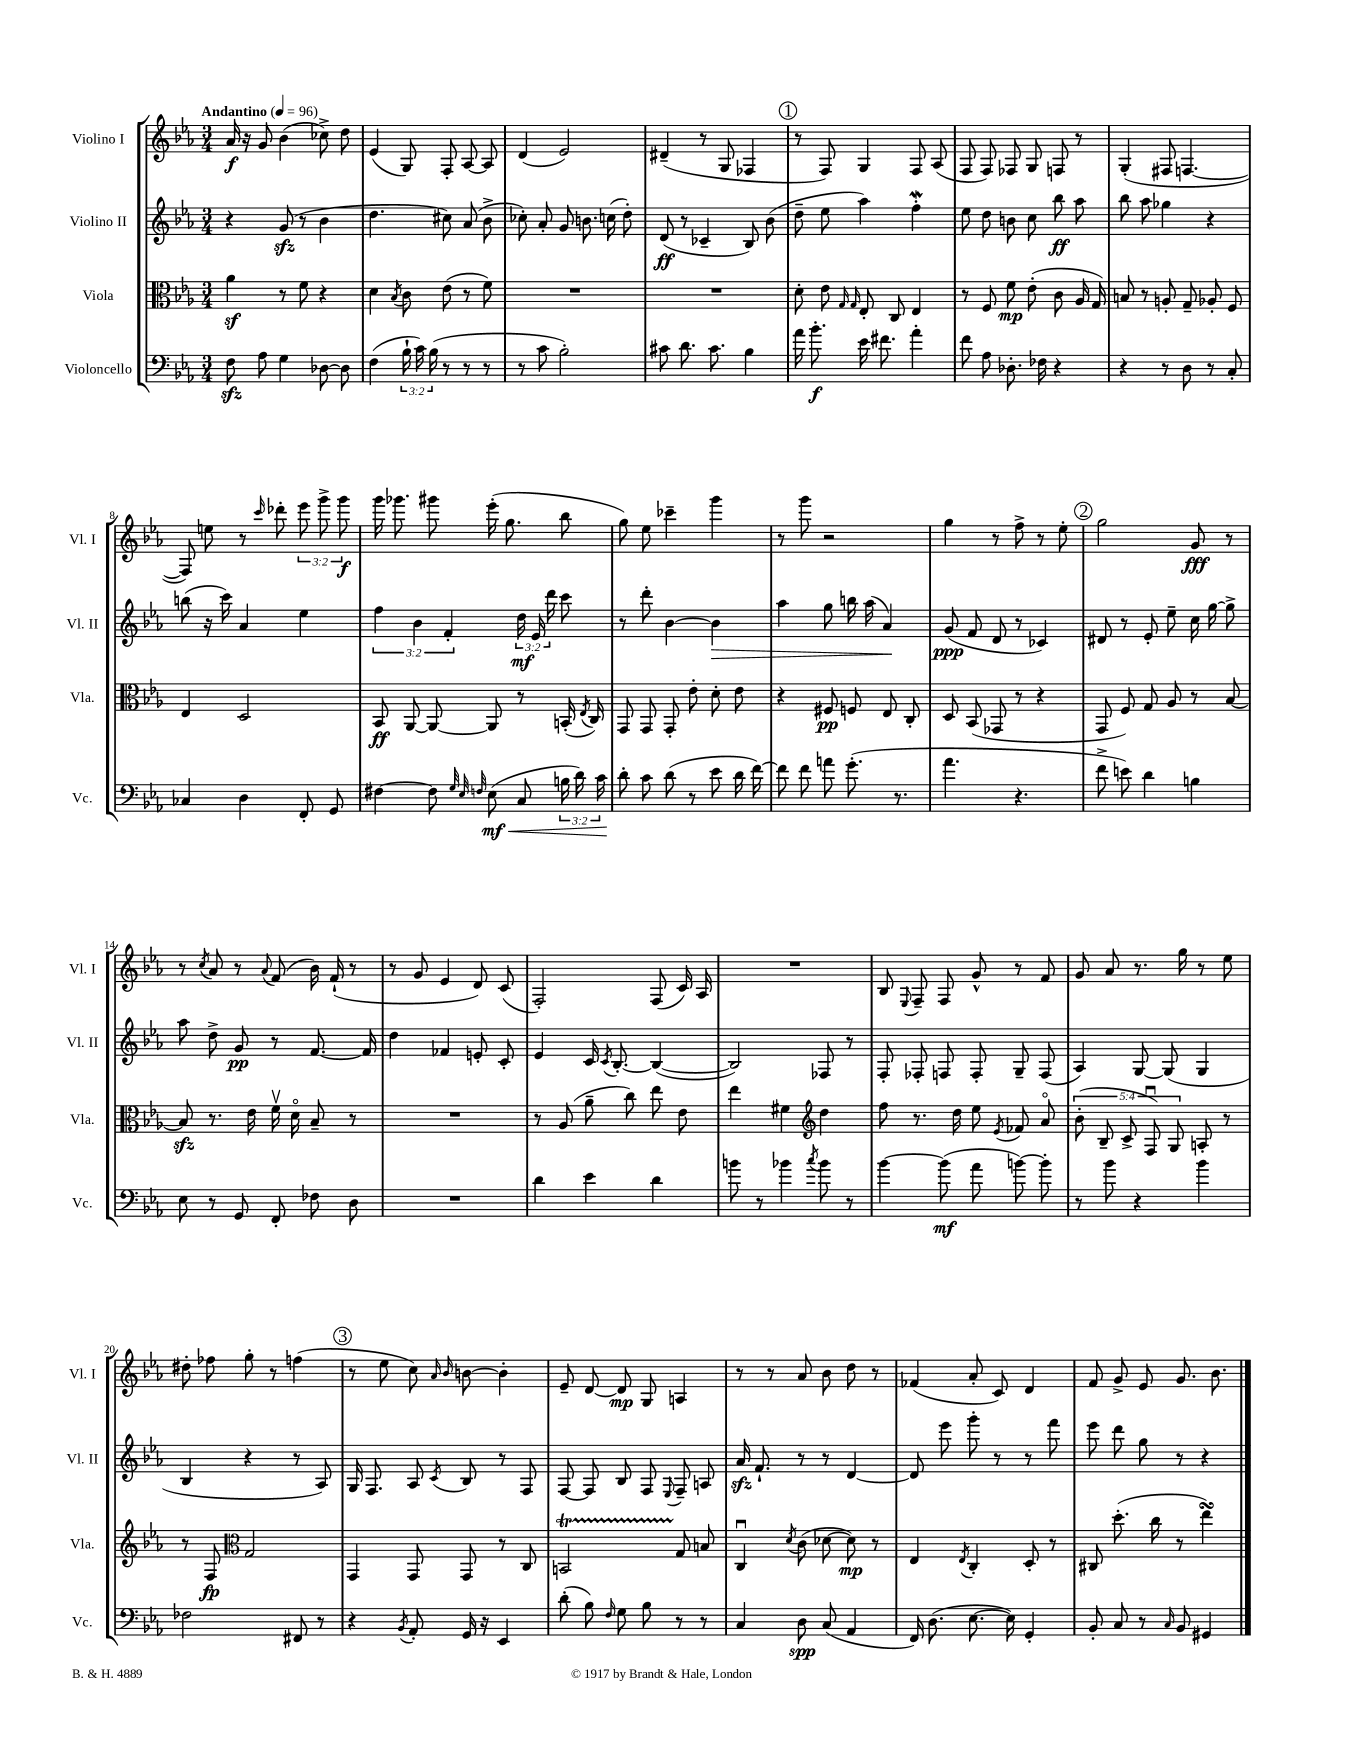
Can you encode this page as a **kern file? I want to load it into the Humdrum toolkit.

**kern	**dynam	**kern	**dynam	**kern	**dynam	**kern	**dynam
*part4	*part4	*part3	*part3	*part2	*part2	*part1	*part1
*staff4	*staff4	*staff3	*staff3	*staff2	*staff2	*staff1	*staff1
*I"Violoncello	*	*I"Viola	*	*I"Violino II	*	*I"Violino I	*
*I'Vc.	*	*I'Vla.	*	*I'Vl. II	*	*I'Vl. I	*
*clefF4	*	*clefC3	*	*clefG2	*	*clefG2	*
*k[b-e-a-]	*	*k[b-e-a-]	*	*k[b-e-a-]	*	*k[b-e-a-]	*
*M3/4	*	*M3/4	*	*M3/4	*	*M3/4	*
*MM96	*	*MM96	*	*MM96	*	*MM96	*
=1	=1	=1	=1	=1	=1	=1	=1
!	!	!	!	!	!	!LO:TX:a:B:t=Andantino	!
8Fzz\	.	4a-z\	.	4r	.	16a-/	f
.	.	.	.	.	.	16r	.
8A-\	.	.	.	.	.	8g/	.
4G\	.	8r	.	(8gzz/	.	(4b-\	.
.	.	8f\	.	8r	.	.	.
[8D-X\	.	4r	.	4b-\	.	8cc-X^\)	.
8D-\]	.	.	.	.	.	8dd\	.
=2	=2	=2	=2	=2	=2	=2	=2
(4F\	.	4d\	.	4.dd\	.	(4e-/	.
.	.	8qB-/	.	.	.	.	.
24B-`\	.	8c\	.	.	.	8G/)	.
24c\)	.	.	.	.	.	.	.
(24B-\	.	.	.	.	.	.	.
8r	.	(8e-\	.	8cc#X\)	.	8F'/	.
8r	.	8r	.	(8a-/	.	[8A-/	.
8r	.	8f\)	.	8b-^\	.	8A-/]	.
=3	=3	=3	=3	=3	=3	=3	=3
8r	.	2.r	.	8cc-X'\)	.	(4d/	.
8c\	.	.	.	8a-'/	.	.	.
2B-'\)	.	.	.	8g/	.	2e-/)	.
.	.	.	.	8.bn\	.	.	.
.	.	.	.	(16ccn\	.	.	.
.	.	.	.	8dd'\)	.	.	.
=4	=4	=4	=4	=4	=4	=4	=4
8c#X\	.	2.r	.	(8d/	ff	(4d#X~/	.
8.d\	.	.	.	8r	.	.	.
.	.	.	.	4c-X~/	.	8r	.
8.c#\	.	.	.	.	.	.	.
.	.	.	.	.	.	8G/	.
4B-\	.	.	.	8B-/)	.	4F-X/	.
.	.	.	.	(8b-\	.	.	.
!!LO:REH:place=s1:t=1
=5	=5	=5	=5	=5	=5	=5	=5
16a-\	.	8d'\	.	8dd~\	.	8r	.
8.b-'\	f	.	.	.	.	.	.
.	.	8e-\	.	8ee-\	.	8F/)	.
.	.	16qqG/	.	.	.	.	.
.	.	16qqG/	.	.	.	.	.
16e-\	.	8E-'/	.	4aa-\)	.	4G/	.
8.f#X\	.	.	.	.	.	.	.
.	.	8C/	.	.	.	.	.
4a-'\	.	4E-/	.	4ffW'\	.	8F/	.
.	.	.	.	.	.	(8A-/	.
=6	=6	=6	=6	=6	=6	=6	=6
8f\	.	8r	.	8ee-\	.	8F/	.
8A-\	.	8F/	.	8dd\	.	8F/)	.
8.D-X'\	.	8f\	mp	8bn\	.	8F-X/	.
.	.	(8e-'\	.	8cc\	.	8G/	.
16F-X\	.	.	.	.	.	.	.
4r	.	8c\	.	8bb-\	ff	8Fn/	.
.	.	16A-/	.	8aa-\	.	8r	.
.	.	16G/)	.	.	.	.	.
=7	=7	=7	=7	=7	=7	=7	=7
4r	.	8Bn/	.	8bb-\	.	(4G'/	.
.	.	8r	.	8aa-\	.	.	.
8r	.	8An'/	.	4gg-X\	.	8F#X/	.
8D\	.	8G~/	.	.	.	[4.Fn/	.
8r	.	8A-X'/	.	4r	.	.	.
8C'/	.	8F/	.	.	.	.	.
!!LO:LB:g=z
=8	=8	=8	=8	=8	=8	=8	=8
4C-X/	.	4E-/	.	(8bbn\	.	8F/])	.
.	.	.	.	16r	.	8een\	.
.	.	.	.	16ccc\)	.	.	.
4D\	.	2D/	.	4a-/	.	8r	.
.	.	.	.	.	.	16qqccc/	.
.	.	.	.	.	.	8ddd-X'\	.
8FF'/	.	.	.	4ee-\	.	12eee-\	.
.	.	.	.	.	.	12ggg^\	.
8GG/	.	.	.	.	.	.	.
.	.	.	.	.	.	12ggg\	f
=9	=9	=9	=9	=9	=9	=9	=9
[4F#X\	.	8BB-/	ff	6ff\	.	16ggg\	.
.	.	.	.	.	.	8.ggg-X\	.
.	.	[8AA-/	.	.	.	.	.
.	.	.	.	6b-\	.	.	.
8F#\]	.	8AA-/_	.	.	.	8ggg#X\	.
.	.	.	.	6f'/	.	.	.
32qqG/	.	.	.	.	.	.	.
32qqE-/	.	.	.	.	.	.	.
32qqFn/	.	.	.	.	.	.	.
!	!LO:HP:b	!	!	!	!	!	!
(8E-\	< mf	8AA-/]	.	.	.	(16eee-'\	.
.	.	.	.	.	.	8.gg\	.
8C/	.	8r	.	24dd\	mf	.	.
.	.	.	.	24e-/	.	.	.
.	.	.	.	24ddd\	.	.	.
24Bn\	.	(16BBn'/	.	8ccc\	.	8bb-\	.
24d\)	.	.	.	.	.	.	.
.	.	8qE-/	.	.	.	.	.
.	.	16C/)	.	.	.	.	.
24c\	.	.	.	.	.	.	.
=10	=10	=10	=10	=10	=10	=10	=10
8d'\	.	8GG/	.	8r	.	8gg\)	.
8c\	[	8GG/	.	8ddd'\	.	8ee-\	.
(8d\	.	8GG'/	.	[4b-\	.	4ccc-X~\	.
8r	.	8e-'\	.	.	.	.	.
!	!	!	!	!	!LO:HP:b	!	!
8e-\	.	8d'\	.	4b-\]	>	4ggg\	.
16d\	.	8e-\	.	.	.	.	.
[16f\)	.	.	.	.	.	.	.
=11	=11	=11	=11	=11	=11	=11	=11
8f\]	.	4r	.	4aa-\	.	8r	.
8f\	.	.	.	.	.	8ggg\	.
8an\	.	8F#X/	pp	8gg\	.	2r	.
(8.g'\	.	8Fn/	.	16bbn\	.	.	.
.	.	.	.	(16aa-\	.	.	.
.	.	8E-/	.	4a-/)	.	.	.
8.r	.	.	.	.	.	.	.
.	.	8C'/	.	.	.	.	.
.	.	.	.	.	]	.	.
=12	=12	=12	=12	=12	=12	=12	=12
4.a-\	.	8D/	.	(8g/	ppp	4gg\	.
.	.	(8BB-/	.	8f/	.	.	.
.	.	8GG-X/	.	8d/	.	8r	.
4.r	.	8r	.	8r	.	8ff^\	.
.	.	4r	.	4c-X/)	.	8r	.
.	.	.	.	.	.	8ee-'\	.
!!LO:REH:place=s1:t=2
=13	=13	=13	=13	=13	=13	=13	=13
8f^\	.	8GG/	.	8d#X/	.	2gg\	.
8en\)	.	8F/)	.	8r	.	.	.
4d\	.	8G/	.	8e-'/	.	.	.
.	.	8A-/	.	8ee-~\	.	.	.
4Bn\	.	8r	.	16cc\	.	8g/	fff
.	.	.	.	[16gg\	.	.	.
.	.	[8B-/	.	8gg^\]	.	8r	.
!!LO:LB:g=z
=14	=14	=14	=14	=14	=14	=14	=14
8E-\	.	8B-zz/]	.	8aa-\	.	8r	.
.	.	.	.	.	.	8qcc/	.
8r	.	8.r	.	8dd^\	.	8a-/	.
8GG/	.	.	.	8g/	pp	8r	.
.	.	16e-\	.	.	.	.	.
.	.	.	.	.	.	8qqa-/	.
8FF'/	.	16fv\	.	8r	.	(8f/	.
.	.	16d\	.	.	.	.	.
8F-X\	.	8B-~/	.	[8.f/	.	16b-\)	.
.	.	.	.	.	.	(16f`/	.
8D\	.	8r	.	.	.	8r	.
.	.	.	.	16f/]	.	.	.
=15	=15	=15	=15	=15	=15	=15	=15
2.r	.	2.r	.	4dd\	.	8r	.
.	.	.	.	.	.	8g/	.
.	.	.	.	4f-X/	.	4e-/	.
.	.	.	.	8en'/	.	8d/)	.
.	.	.	.	8c'/	.	(8c/	.
=16	=16	=16	=16	=16	=16	=16	=16
4d\	.	8r	.	4e-/	.	2F'/)	.
.	.	(8A-/	.	.	.	.	.
4e-\	.	8a-~\	.	16c/	.	.	.
.	.	.	.	8qc/	.	.	.
.	.	.	.	[8.B-'/	.	.	.
.	.	8cc\)	.	.	.	.	.
4d\	.	8ee-\	.	(4B-/_	.	(8F/	.
.	.	8e-\	.	.	.	16c/)	.
.	.	.	.	.	.	16A-/	.
=17	=17	=17	=17	=17	=17	=17	=17
8bn\	.	4ee-\	.	2B-/])	.	2.r	.
8r	.	.	.	.	.	.	.
4b-X\	.	4f#X\	.	.	.	.	.
8qcc/	.	.	.	.	.	.	.
*	*	*clefG2	*	*	*	*	*
8b-\	.	4dd\	.	8F-X/	.	.	.
8r	.	.	.	8r	.	.	.
=18	=18	=18	=18	=18	=18	=18	=18
[4b-\	.	8ff\	.	8F'/	.	8B-/	.
.	.	.	.	.	.	8qqE-/	.
.	.	8.r	.	8F-X'/	.	8F~/	.
(8b-\]	mf	.	.	8Fn/	.	8F/	.
.	.	16dd\	.	.	.	.	.
8a-\	.	8ee-\	.	8F'/	.	8g^^/	.
.	.	8qe-/	.	.	.	.	.
[8bn\)	.	8f-X/	.	8G~/	.	8r	.
8b'\]	.	8a-/	.	(8F/	.	8f/	.
=19	=19	=19	=19	=19	=19	=19	=19
8r	.	(10b-'\	.	4A-/)	.	8g/	.
.	.	10B-~/	.	.	.	.	.
8b-\	.	.	.	.	.	8a-/	.
.	.	10c^/	.	.	.	.	.
4r	.	.	.	[8G/	.	8.r	.
.	.	10Fu/)	.	.	.	.	.
.	.	.	.	(8G/]	.	.	.
.	.	10G/	.	.	.	.	.
.	.	.	.	.	.	16gg\	.
4b-\	.	8An'/	.	4G/	.	8r	.
.	.	8r	.	.	.	8ee-\	.
!!LO:LB:g=z
=20	=20	=20	=20	=20	=20	=20	=20
2F-X\	.	8r	.	4B-/	.	8dd#X'\	.
.	.	8F/	fp	.	.	8ff-X\	.
*	*	*clefC3	*	*	*	*	*
.	.	2G/	.	4r	.	8gg'\	.
.	.	.	.	.	.	8r	.
8FF#X/	.	.	.	8r	.	(4ffn\	.
8r	.	.	.	8A-/)	.	.	.
!!LO:REH:place=s1:t=3
=21	=21	=21	=21	=21	=21	=21	=21
4r	.	4GG/	.	16G/	.	8r	.
.	.	.	.	8.F/	.	.	.
.	.	.	.	.	.	8ee-\	.
8qBB-/	.	.	.	.	.	.	.
8AA-'/	.	8GG/	.	8A-/	.	8cc\)	.
.	.	.	.	.	.	16qqa-/	.
.	.	.	.	8qc/	.	16qqb-/	.
16GG/	.	8GG/	.	8B-/	.	[8bn\	.
16r	.	.	.	.	.	.	.
4EE-/	.	8r	.	8r	.	4b'\]	.
.	.	8C/	.	8F/	.	.	.
=22	=22	=22	=22	=22	=22	=22	=22
(8d'\	.	2BBnt/	.	[8F/	.	8e-~/	.
8B-\)	.	.	.	8F/]	.	[8d/	.
16qqF/	.	.	.	.	.	.	.
8G\	.	.	.	8B-/	.	8d/]	mp
8B-\	.	.	.	8F/	.	8G/	.
.	.	.	.	8qqE-/	.	.	.
8r	.	8G/	.	8F~/	.	4An/	.
8r	.	8Bn/	.	8An/	.	.	.
=23	=23	=23	=23	=23	=23	=23	=23
4C/	.	4Cu/	.	16a-zz/	.	8r	.
.	.	.	.	8.f`/	.	.	.
.	.	.	.	.	.	8r	.
.	.	8qd/	.	.	.	.	.
8D\	spp	(8c\	.	8r	.	8a-/	.
(8C/	.	[8d-X\	.	8r	.	8b-\	.
4AA-/	.	8d-\])	mp	[4d/	.	8dd\	.
.	.	8r	.	.	.	8r	.
=24	=24	=24	=24	=24	=24	=24	=24
16FF/)	.	4E-/	.	8d/]	.	(4f-X/	.
(8.D\	.	.	.	.	.	.	.
.	.	.	.	8eee-\	.	.	.
.	.	8qE-/	.	.	.	.	.
[8.E-\	.	4C'/	.	8ggg'\	.	8a-'/	.
.	.	.	.	8r	.	8c/)	.
16E-\])	.	.	.	.	.	.	.
4GG'/	.	8D'/	.	8r	.	4d/	.
.	.	8r	.	8fff\	.	.	.
=25	=25	=25	=25	=25	=25	=25	=25
8BB-'/	.	8C#X/	.	8eee-\	.	8f/	.
8C/	.	(8.dd'\	.	8ddd\	.	8g^/	.
8r	.	.	.	8gg\	.	8e-/	.
.	.	16cc\	.	.	.	.	.
16qqC/	.	.	.	.	.	.	.
8BB-/	.	8r	.	8r	.	8.g/	.
4GG#X/	.	4ee-sSSs\)	.	4r	.	.	.
.	.	.	.	.	.	8.b-\	.
==	==	==	==	==	==	==	==
*-	*-	*-	*-	*-	*-	*-	*-
